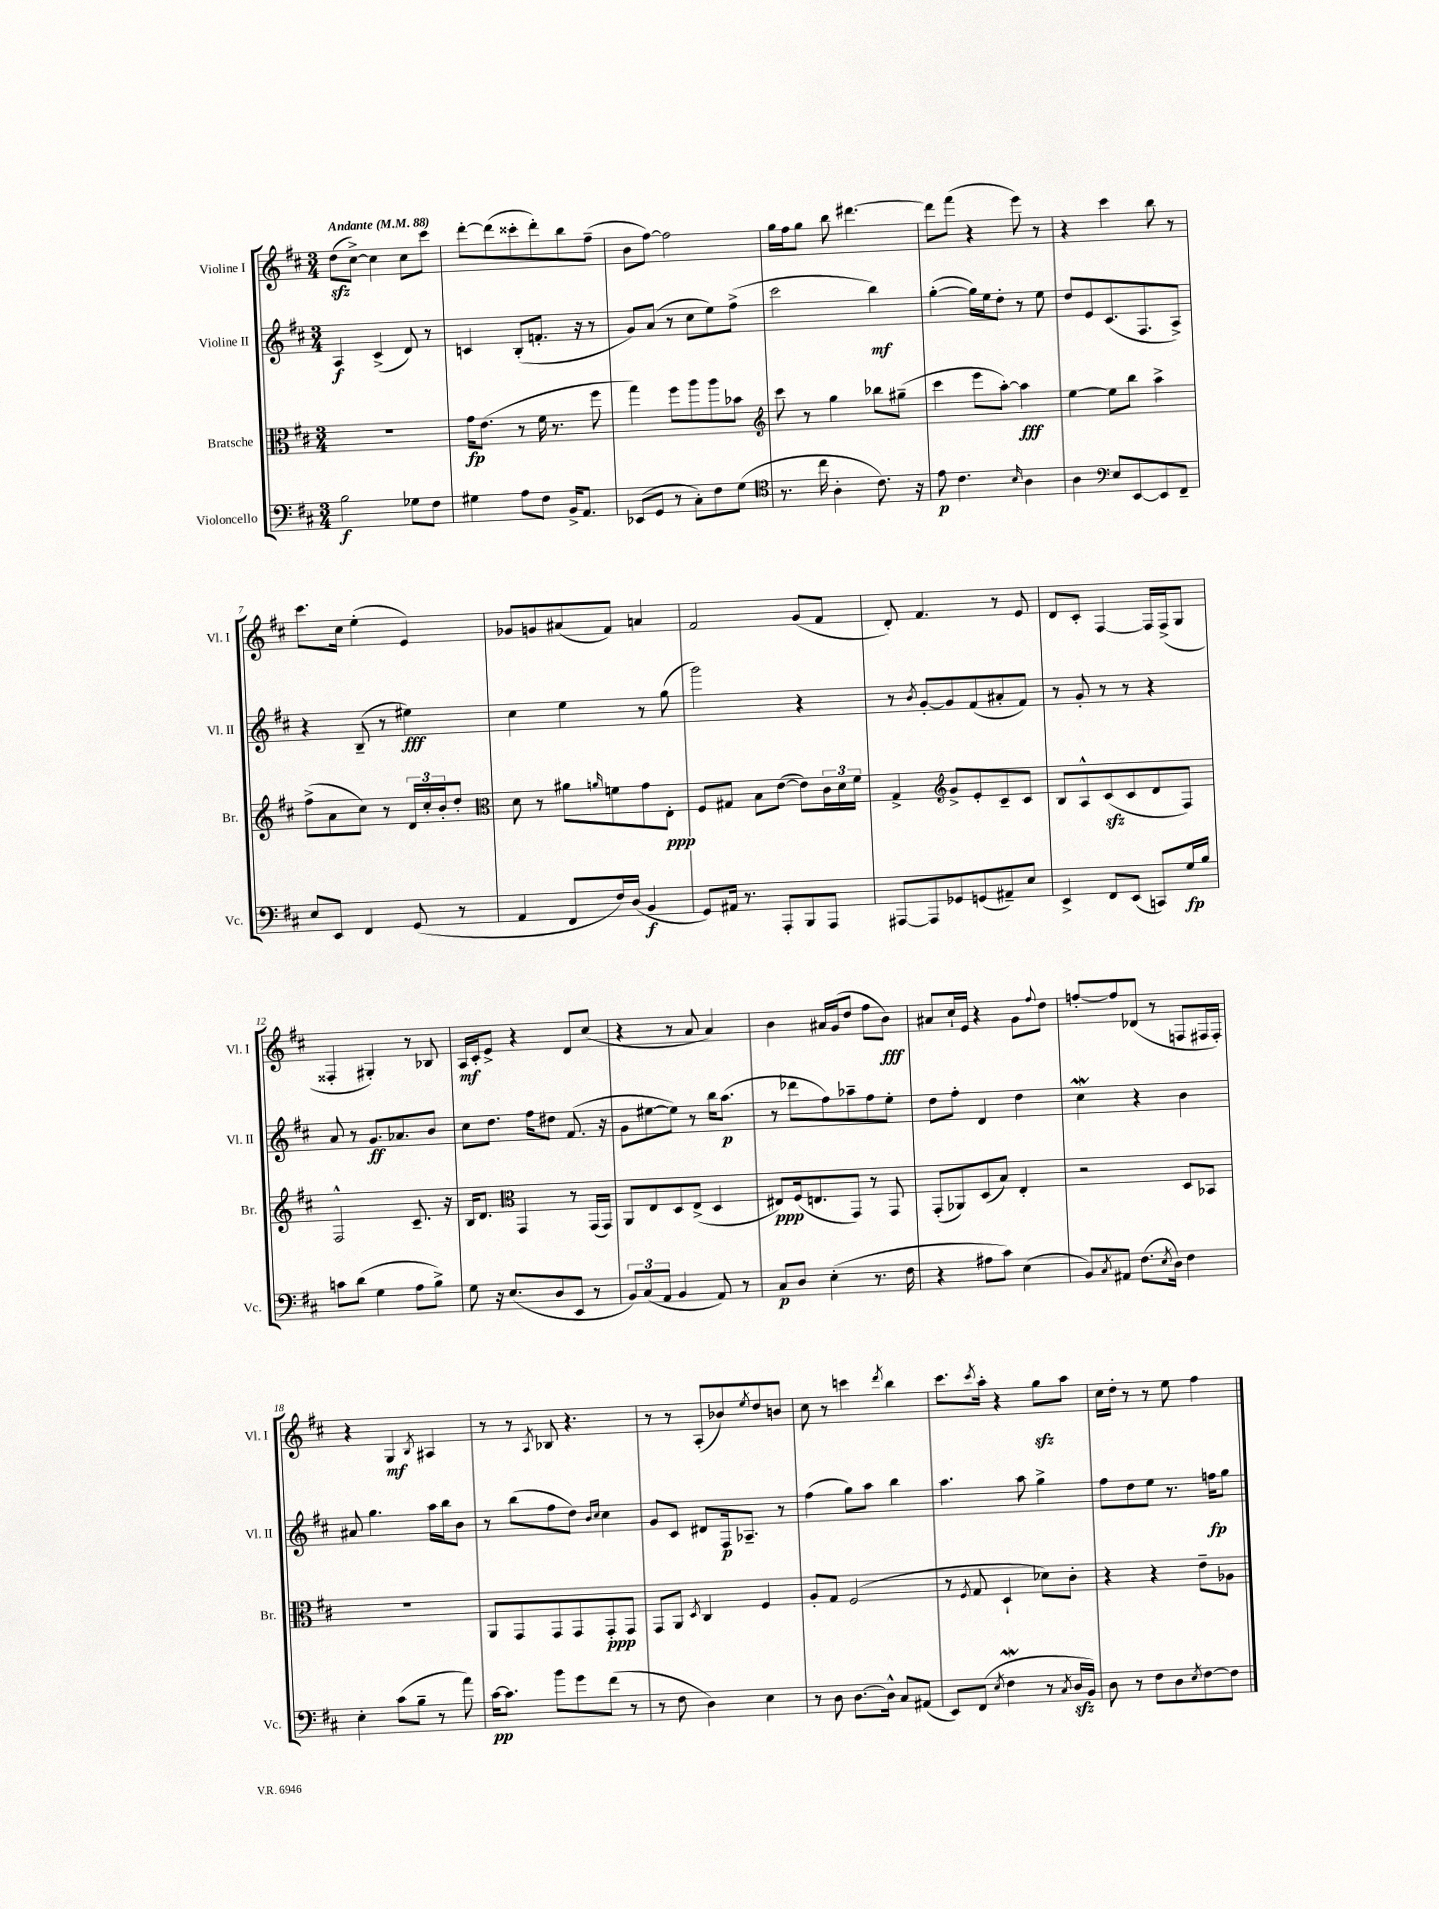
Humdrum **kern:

**kern	**kern	**kern	**kern
*staff4	*staff3	*staff2	*staff1
*clefF4	*clefC3	*clefG2	*clefG2
*k[f#c#]	*k[f#c#]	*k[f#c#]	*k[f#c#]
*M3/4	*M3/4	*M3/4	*M3/4
*MM88	*MM88	*MM88	*MM88
2B	2.r	4A	(8dd
.	.	.	[8cc#^)
.	.	(4c#^	4cc#]
8G-	.	8d)	8cc#
8F#	.	8r	8ccc#
=	=	=	=
4G#	16g	4c	[8ddd'
.	(8.e	.	.
.	.	.	(8ddd]
8A	8r	(8B'	8ccc##'
8F#	16f#	8.f'	8ddd')
.	8.r	.	.
16BB^	.	.	8bb
8.AA	.	16r	.
.	8ff#	8r	(8ff#~
=	=	=	=
(8EE-	4gg)	8g)	8b
8GG	.	(8a	[8ff#)
8r	8ff#	8r	2ff#]
8C#')	8aa	8cc#	.
8F#	8aa	8ee)	.
(8G	8b-	(8ff#^	.
=	=	=	=
*clefC4	*clefG2	*	*
8.r	8ccc#	2ccc#	16gg
.	.	.	16ff#
.	8r	.	8gg
16cc#	.	.	.
4A'	4gg	.	8bb
.	.	.	[4.ddd#
8.c#)	8bb-	4bb)	.
.	(8gg#~	.	.
16r	.	.	.
=	=	=	=
8e	4ccc#	([4gg'	8ddd#]
4.c#	.	.	(8fff#
.	8eee	16gg])	4r
.	.	16ee	.
.	[8aa')	8dd'	.
16qqB	.	.	.
4A	4aa]	8r	8eee)
.	.	8ee	8r
=	=	=	=
4A	[4ee	8dd	4r
.	.	8e	.
*clefF4	*	*	*
8E	8ee]	(8.c#	4ccc#
[8EE	8bb	.	.
.	.	8.F#	.
8EE]	4aa^	.	8bb
8FF#~	.	8A^)	8r
=	=	=	=
8E	(8ff#^	4r	8.ccc#
8EE	8a	.	.
.	.	.	16cc#
4FF#	8cc#)	(8B~	(4ee'
.	8r	8r	.
(8GG	24d	4ee#)	4e)
.	24cc#'	.	.
.	24b'	.	.
8r	8dd'	.	.
=	=	=	=
*	*clefC3	*	*
4AA	8d	4cc#	8g-
.	8r	.	8g
8FF#	8a#	4ee	(8a#
.	16qqa	.	.
16F#)	8f	.	8f#)
(16D	.	.	.
4BB	8g	8r	4a
.	8E'	(8gg	.
=	=	=	=
8GG)	8F#	2ggg)	2f#
16AA#	8G#	.	.
8.r	.	.	.
.	8B	.	.
8AAA'	([8e	.	.
8BBB	8e])	4r	(8g
8AAA	24c#	.	8f#
.	24d	.	.
.	24f#	.	.
=	=	=	=
[8AAA#	4G^	8r	8d')
.	.	8qb	.
8AAA#]	.	[8g'	4.f#
*	*clefG2	*	*
8GG-	8g^	8g]	.
(8GG	8e'	(8f#	.
8AA#~)	8c#~	8a#'	8r
8E	8c#	8f#)	8e
=	=	=	=
4EE^	8B	8r	8d
.	8A^^	8g'	8c#'
8FF#	(8c#	8r	[4F#
(8EE	8c#	8r	.
8CC)	8d	4r	16F#]
.	.	.	(16F#^
16G	8F#)	.	8G
16B	.	.	.
=	=	=	=
8c	2F#^^	8a	4F##'
(8d	.	8r	.
4G	.	8.g	4G#')
.	.	8.a-	.
8A	8.c#~	.	8r
8B^)	.	8b	8B-
.	16r	.	.
=	=	=	=
8G	16B	8cc#	16A
.	8.d	.	16c#'
16r	.	8.dd	8e^
(8.E	.	.	.
*	*clefC3	*	*
.	4GG	.	4r
.	.	16ff#	.
8D	.	8dd#	.
8EE	8r	(8.f#	8d
8r	(16GG	.	(8cc#
.	16GG)	16r	.
=	=	=	=
12BB)	8AA	8g	4r
(12C#	.	.	.
.	8E	[8ee#	.
12AA	.	.	.
4BB	8D	8ee#])	8r
.	(8E^	8r	8a
8AA)	4D	16bb	4a)
.	.	(8.aa	.
8r	.	.	.
=	=	=	=
8C#	8E#)	8r	4b
8D	(16F#	8ddd-	.
.	8.E	.	.
(4E'	.	8ff#)	16a#
.	.	.	(16g
.	8GG)	8aa-~	8dd
8.r	8r	8ff#	8ff#
.	8GG	8ee'	8b)
16F#	.	.	.
=	=	=	=
4r	(8GG'	8dd	8a#
.	8AA-)	8ff#'	16cc#`
.	.	.	16e
8A#	(8D	4d	4r
8c#)	8B)	.	.
(4E	4E'	4dd	8g
.	.	.	8qqff#
.	.	.	8dd
=	=	=	=
8BB)	2r	4cc#	[8ff'
8qC#	.	.	.
8AA#	.	.	8ff]
(8.F#	.	4r	(8d-
.	.	.	8r
8qE	.	.	.
16D)	.	.	.
4F#	8D	4b	8F
.	8BB-	.	16F#
.	.	.	16F#')
=	=	=	=
4E'	2.r	8a#	4r
.	.	4.gg	.
(8c#	.	.	4G
8B~	.	.	.
.	.	.	8qB
8r	.	16aa	4A#
.	.	16bb	.
8a)	.	8b	.
=	=	=	=
[16c#	8AA	8r	8r
8.c#]	.	.	.
.	8GG	(8bb	8r
.	.	.	8qA
8b	8GG	8ff#	8B-
8g	8GG	8dd)	4.r
.	.	16qqb	.
.	.	16qqcc#	.
(8f#	8GG'	4cc#	.
8r	8GG	.	.
=	=	=	=
8r	8GG	8g	8r
8F#	8AA	8c#	8r
.	8qD	.	.
4D)	4C#	8d#	(8A'
.	.	16F#	8b-)
.	.	8.A-~	.
.	.	.	8qee
4E	4F#	.	8dd
.	.	8r	8b
=	=	=	=
8r	8A'	(4ff#	8cc#
8D	8G	.	8r
[8.D	(2F#	8gg)	4ccc
.	.	8aa	.
16D^^]	.	.	.
.	.	.	8qddd
8C#	.	4bb	4bb
(8AA#	.	.	.
=	=	=	=
8EE)	8r	4.aa	8.ccc#
.	8qF#	.	.
(8FF#	8G	.	.
.	.	.	8qccc#
.	.	.	16aa'
8qE	.	.	.
4F#	4D`	.	4r
.	.	8aa	.
8r	8d-)	4gg^	8gg
8qC#	.	.	.
16D	8c#'	.	8aa
16BB)	.	.	.
=	=	=	=
8D	4r	8ff#	16cc#
.	.	.	16dd'
8r	.	8dd	8r
8F#	4r	8ee	8r
8D	.	8.r	8ee
8qE	.	.	.
[8F#	8e~	.	4ff#
.	.	16ff	.
8F#]	8A-	8gg	.
==	==	==	==
*-	*-	*-	*-
